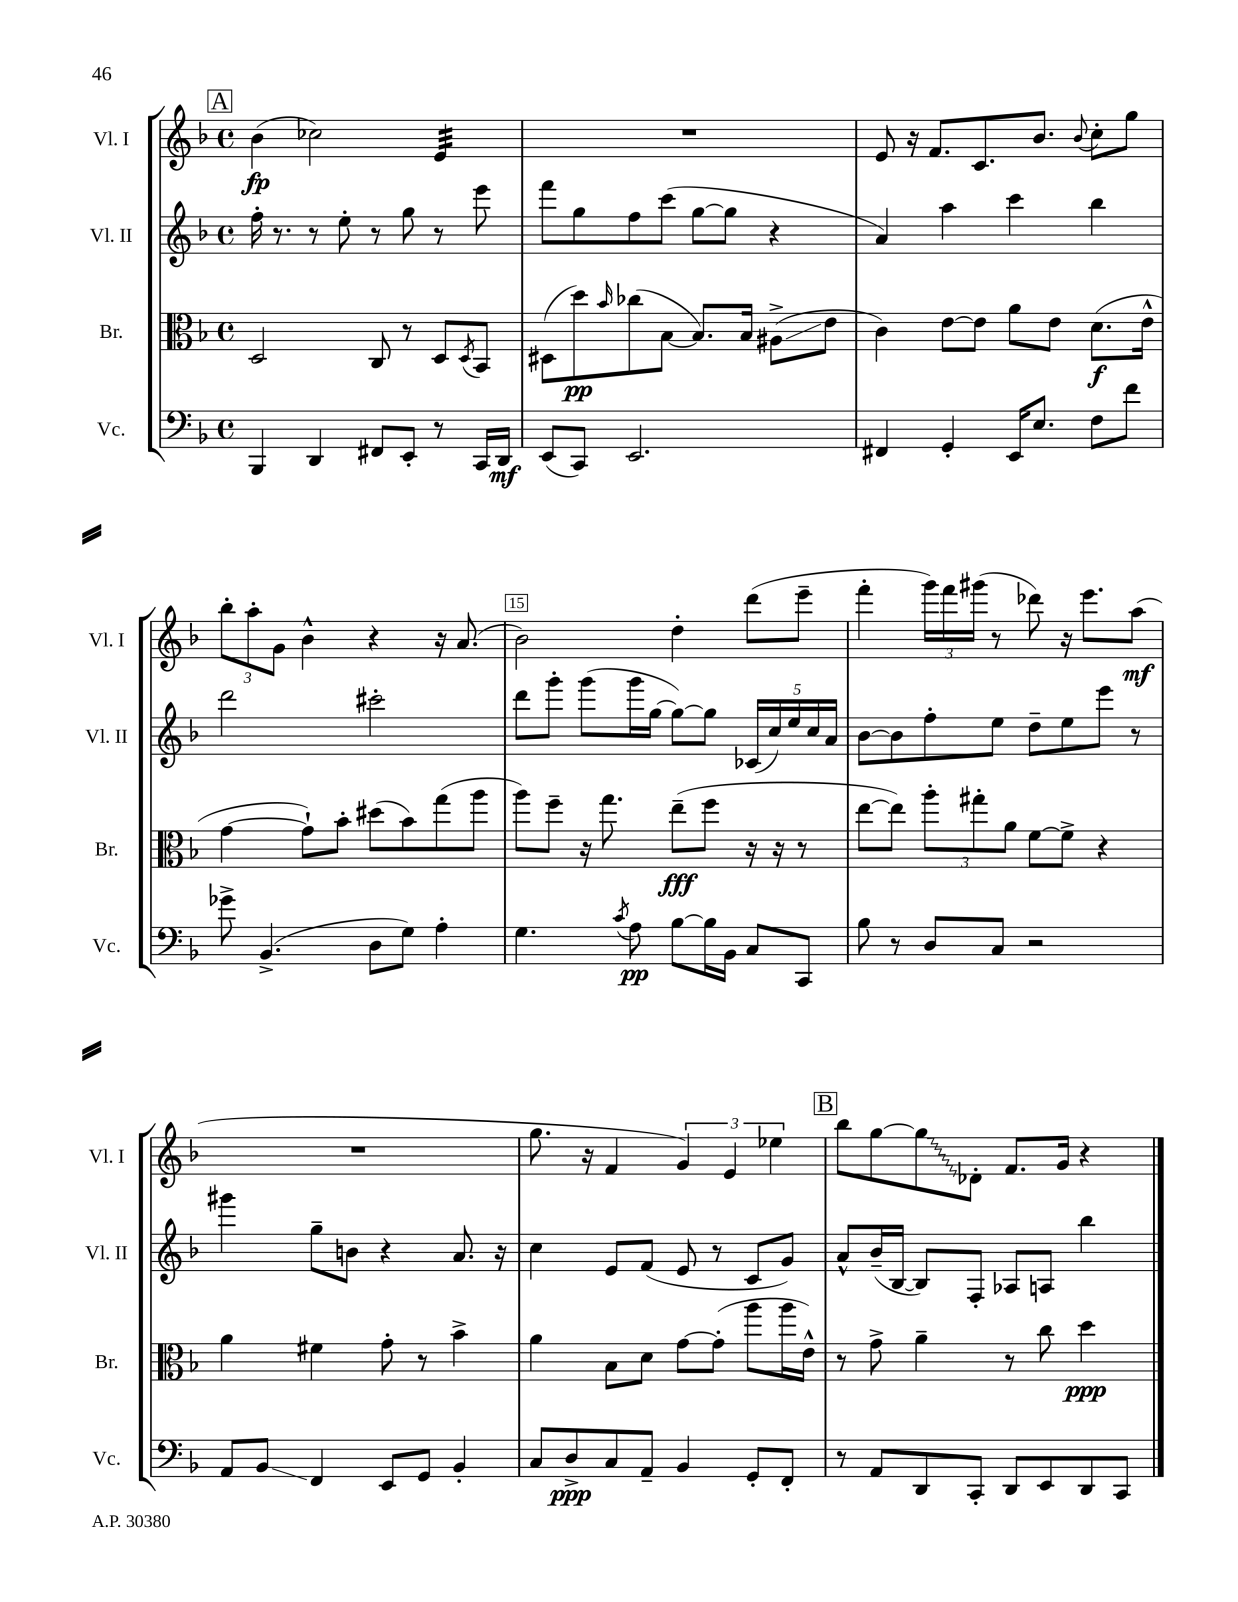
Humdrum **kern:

**kern	**kern	**kern	**kern
*staff4	*staff3	*staff2	*staff1
*clefF4	*clefC3	*clefG2	*clefG2
*k[b-]	*k[b-]	*k[b-]	*k[b-]
*M4/4	*M4/4	*M4/4	*M4/4
*met(c)	*met(c)	*met(c)	*met(c)
4BBB-	2D	16ff'	(4b-
.	.	8.r	.
4DD	.	8r	2cc-)
.	.	8ee'	.
8FF#	8C	8r	.
8EE'	8r	8gg	.
8r	8D	8r	4e
.	8qD	.	.
16CC	8BB-	8eee	.
16DD	.	.	.
=	=	=	=
(8EE	(8D#	8fff	1r
8CC)	8dd)	8gg	.
.	16qqb-	.	.
2.EE	(8cc-	8ff	.
.	[8B-	(8ccc	.
.	8.B-])	[8gg	.
.	.	8gg]	.
.	16B-	.	.
.	(8A#^	4r	.
.	8e	.	.
=	=	=	=
4FF#	4c)	4a)	8e
.	.	.	16r
.	.	.	8.f
4GG'	[8e	4aa	.
.	8e]	.	8.c
16EE	8a	4ccc	.
8.E	.	.	8.b-
.	8e	.	.
.	.	.	8qqb-
8F	(8.d	4bb-	8cc'
8f	.	.	8gg
.	16e^^	.	.
=	=	=	=
8g-^	[4g	2ddd	12bb-'
.	.	.	12aa'
(4.BB-^	.	.	.
.	.	.	12g
.	8g`])	.	4b-^^
.	8b-'	.	.
8D	(8dd#	2ccc#'	4r
8G)	8b-)	.	.
4A'	(8gg	.	16r
.	.	.	(8.a
.	8aa	.	.
=	=	=	=
4.G	8aa)	8ddd	2b-)
.	8ff~	8ggg'	.
.	16r	(8ggg	.
.	8.gg	.	.
8qc	.	.	.
8A	.	16ggg	.
.	.	[16gg	.
[8B-	(8ee~	8gg_)	4dd'
16B-]	8ff	8gg]	.
16BB-	.	.	.
8C	16r	(20c-	(8ddd
.	.	20cc)	.
.	16r	.	.
.	.	20ee	.
8CC	8r	.	8eee~
.	.	20cc	.
.	.	20a	.
=	=	=	=
8B-	[8ee	[8b-	4fff'
8r	8ee])	8b-]	.
8D	12aa'	8ff'	24ggg)
.	.	.	24fff
.	12gg#'	.	(24ggg#
8C	.	8ee	8r
.	12a	.	.
2r	[8f	8dd~	8ddd-)
.	8f^]	8ee	16r
.	.	.	8.eee
.	4r	8eee	.
.	.	8r	(8aa
=	=	=	=
8AA	4a	4ggg#	1r
8BB-	.	.	.
4FF	4f#	8gg~	.
.	.	8b	.
8EE	8g'	4r	.
8GG	8r	.	.
4BB-'	4b-^	8.a	.
.	.	16r	.
=	=	=	=
8C	4a	4cc	8.gg
8D^	.	.	.
.	.	.	16r
8C	8B-	8e	4f
8AA~	8d	(8f	.
4BB-	[8g	8e	6g)
.	(8g']	8r	.
.	.	.	6e
8GG'	8aa	8c	.
.	.	.	6ee-
8FF'	16aa	8g)	.
.	16e^^)	.	.
=	=	=	=
8r	8r	8a^^	8bb-
8AA	8g^	(16b-~	[8gg
.	.	[16B-	.
8DD	4a~	8B-])	8gg]
8CC'	.	8F'	8d-'
8DD	8r	8A-	8.f
8EE	8cc	8A	.
.	.	.	16g
8DD	4dd	4bb-	4r
8CC	.	.	.
==	==	==	==
*-	*-	*-	*-
